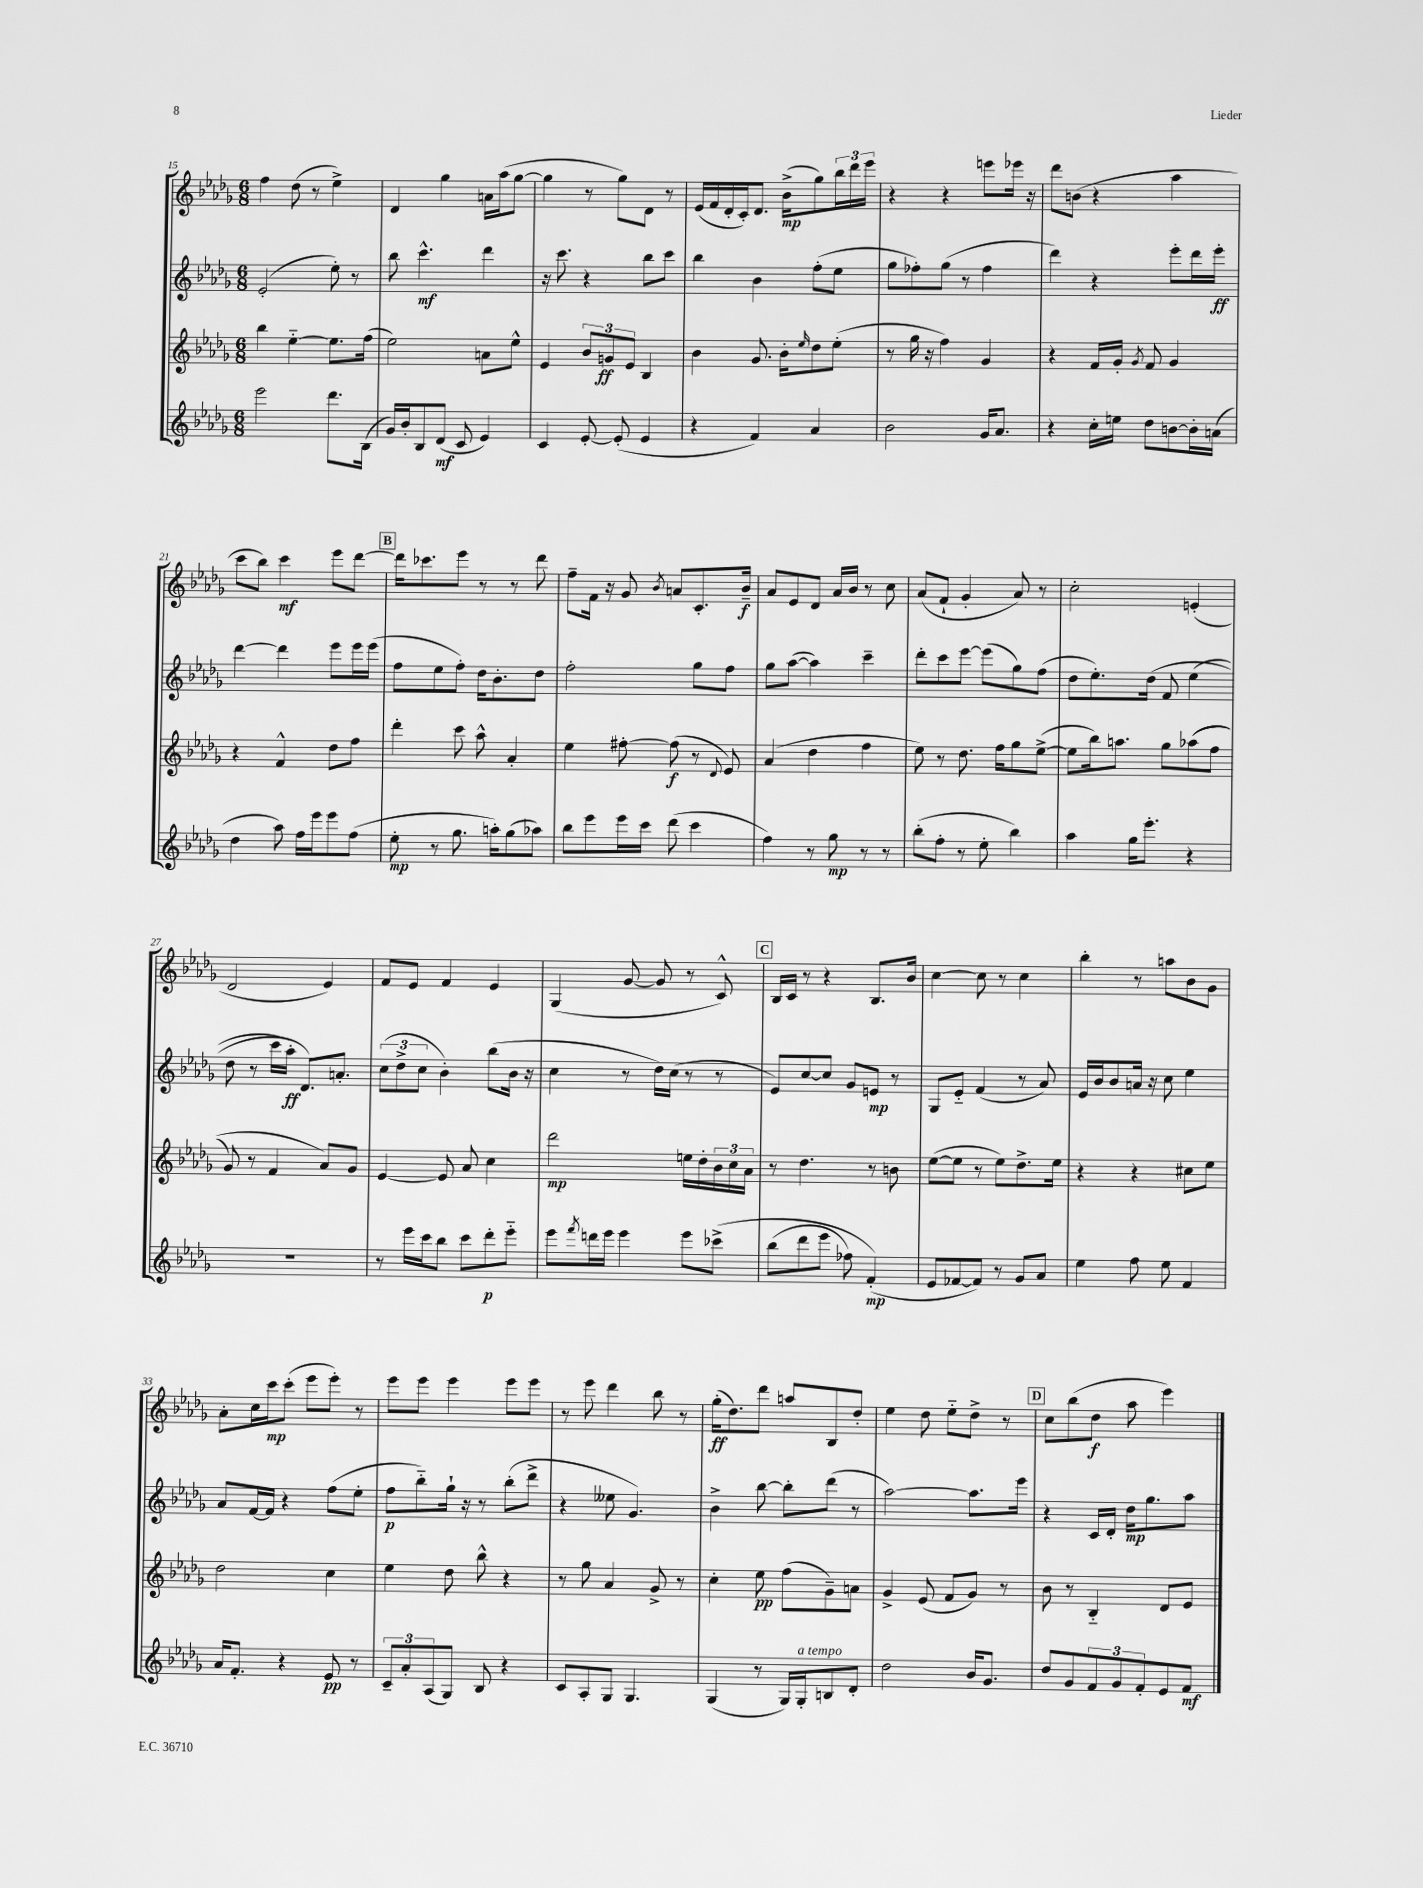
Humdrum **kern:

**kern	**kern	**kern	**kern
*staff4	*staff3	*staff2	*staff1
*clefG2	*clefG2	*clefG2	*clefG2
*k[b-e-a-d-g-]	*k[b-e-a-d-g-]	*k[b-e-a-d-g-]	*k[b-e-a-d-g-]
*M6/8	*M6/8	*M6/8	*M6/8
2eee-	4bb-	(2e-'	4ff
.	[4ee-'~	.	(8dd-
.	.	.	8r
8.ddd-	8.ee-]	8ee-')	4ee-^)
.	.	8r	.
(16B-	(16ff	.	.
=	=	=	=
16g-)	2ee-)	8bb-	4d-
16b-'	.	.	.
8B-	.	4.ccc^^	.
(8d-	.	.	4gg-
8c	.	.	.
4e-)	8a	4ddd-	16a
.	.	.	(16aa-
.	8ee-^^	.	[8gg-
=	=	=	=
4c	4e-	16r	4gg-]
.	.	8.ccc	.
[8e-'	12b-	4r	8r
.	12g	.	.
(8e-']	.	.	8gg-)
.	12e-	.	.
4e-	4B-	8bb-	8d-
.	.	8ccc	8r
=	=	=	=
4r	4b-	4bb-	(16e-
.	.	.	16f
.	.	.	16d-'
.	.	.	16c')
4f)	8.g-	4b-	8.d-
.	16b-'	.	(16b-^
.	16qqee-	.	.
4a-	8dd-	(8ff'	8gg-)
.	(8ee-'	8ee-	24bb-
.	.	.	24ddd-
.	.	.	24eee-
=	=	=	=
2b-	8r	8gg-	4r
.	16gg-	8ff-')	.
.	16r	.	.
.	4ff)	(8gg-	4r
.	.	8r	.
16g-	4g-	4ff-	8eee
8.a-	.	.	.
.	.	.	16eee-
.	.	.	16r
=	=	=	=
4r	4r	4ddd-)	8ddd-
.	.	.	(8b
16cc'	16f	4r	4r
16ee	16g-'	.	.
.	8qg-	.	.
8dd-	8f	.	.
[8b	4g-	8eee-'	4aa-
16b']	.	16ddd-	.
(16a	.	16eee-'	.
=	=	=	=
4dd-	4r	[4ddd-	8ccc
.	.	.	8bb-)
8aa-)	4f^^	4ddd-]	4ccc
16ff	.	.	.
16eee-	.	.	.
8eee-	8dd-	8eee-	8eee-
(8ff	8ff	16eee-	[8ddd-
.	.	(16eee-	.
=	=	=	=
8ee-'	4ddd-'	8ff	16ddd-]
.	.	.	8.ccc-
8r	.	8ee-	.
8.gg-	8ccc	8ff')	8eee-
.	8aa-^^	16dd-	8r
16aa')	.	8.b-'	.
(8gg-	4a-'	.	8r
8aa-)	.	8dd-	8ddd-
=	=	=	=
8bb-	4ee-	2ff'	8ff~
8eee-	.	.	16f
.	.	.	16r
16eee-	[8ff#'	.	8g-
16ccc	.	.	.
.	.	.	8qb-
(8ddd-	(8ff#]	.	8a
4ccc	8r	8gg-	8.c'
.	8qqd-	.	.
.	8e-)	8ff	.
.	.	.	16b-~
=	=	=	=
4ff)	(4a-	8gg-	8a-
.	.	([8aa-	8e-
8r	4dd-	4aa-])	8d-
8gg-	.	.	16a-
.	.	.	16b-
8r	4ff	4ccc~	8r
8r	.	.	8cc
=	=	=	=
(8bb-'	8ee-)	8ddd-'	(8a-
8ff'	8r	8ccc	8f`
8r	8.dd-	[8eee-	4g-'
8ee-'	.	(8eee-]	.
.	16ff	.	.
4bb-)	8gg-	8gg-)	8a-)
.	([8ee-^	(8ff	8r
=	=	=	=
4aa-	8ee-]	8dd-	2cc'
.	16bb-)	8.ee-')	.
.	8.aa	.	.
16gg-	.	.	.
8.eee-'	.	&(16dd-	.
.	8gg-	8f	.
4r	&((8aa-	(4ee-	(4e'
.	8ff	.	.
=	=	=	=
2.r	8g-)	8dd-	2d-
.	8r	8r	.
.	4f	16ccc	.
.	.	16aa-')	.
.	.	8.d-&)	.
.	8a-&)	.	4e-)
.	.	8.a'	.
.	8g-	.	.
=	=	=	=
8r	[4e-	(12cc	8f
.	.	12dd-^	.
16eee-	.	.	8e-
.	.	12cc	.
16ccc	.	.	.
8bb-	8e-]	4b-')	4f
8ccc	8a-	.	.
8ddd-'	4cc	(8bb-	4e-
8eee-'~	.	16b-	.
.	.	16r	.
=	=	=	=
8eee-	2ddd-	4cc	(4G-
8qfff	.	.	.
16ddd	.	.	.
16eee-	.	.	.
4eee-	.	8r	[8g-
.	.	16dd-)	8g-]
.	.	(16cc	.
8eee-	16ee	8r	8r
.	16dd-'	.	.
&(8ccc-^	24b-	8r	8c^^)
.	24cc	.	.
.	24a-	.	.
=	=	=	=
(8bb-	8r	8e-)	16B-
.	.	.	16c
8ddd-	4.dd-	[8cc	8r
8eee-	.	8cc]	4r
8ff-)	.	8g-	.
(4f'&)	8r	8e	8.B-
.	8b	8r	.
.	.	.	16b-
=	=	=	=
8e-	([8ee-	8G-	[4cc
[8f-	8ee-]	8e-'~	.
8f-])	8r	(4f	8cc]
8r	8ee-)	.	8r
8g-	8.dd-^	8r	4cc
8a-	.	8a-)	.
.	16ee-	.	.
=	=	=	=
4ee-	4r	16e-	4bb-'
.	.	16b-	.
.	.	8b-	.
8ff	4r	16a	8r
.	.	16r	.
8ee-	.	8cc	8aa
4f	8cc#	4ee-	8b-
.	8ee-	.	8g-
=	=	=	=
16a-	2dd-	8a-	8a-'
8.f'	.	.	.
.	.	[16f	16cc
.	.	16f]	16ccc
4r	.	4r	(8ccc'
.	.	.	8eee-
8e-	4cc	(8ff	8eee-')
8r	.	8ee-'	8r
=	=	=	=
12c~	4ee-	8ff	8eee-
12a-'	.	.	.
.	.	8bb-'~)	8eee-
(12A-	.	.	.
8G-)	8dd-	16gg-`	4eee-
.	.	16r	.
8B-	8bb-^^	8r	.
4r	4r	(8bb-'	8eee-
.	.	8ddd-^	8eee-
=	=	=	=
8c	8r	4r	8r
8A-'	8gg-	.	8eee-
8G-	4a-	8ee--	4ddd-
4.G-	.	4.g-)	.
.	8g-^	.	8bb-
.	8r	.	8r
=	=	=	=
(4G-	4cc'	4b-^	(16gg-'
.	.	.	8.dd-)
8r	8ee-	[8bb-	8ddd-
16G-)	(8ff	8bb-']	8aa
16G-'	.	.	.
8B	8g-~)	(8ddd-	8B-
8d-'	8a	8r	8dd-'
=	=	=	=
2dd-	4g-^	[2aa-)	4ee-
.	(8e-	.	8dd-
.	8f	.	8ee-'~
16b-	8g-)	8.aa-]	8dd-^
8.g-	.	.	.
.	8r	.	8r
.	.	16eee-	.
=	=	=	=
8dd-	8b-	4r	8cc
8g-	8r	.	(8bb-
12f	4B-'~	16c	8dd-
.	.	16d-'	.
12g-	.	.	.
.	.	16dd-	8aa-
12f'	.	.	.
.	.	8.gg-	.
8e-	8d-	.	4eee-)
8f	8e-	8aa-	.
==	==	==	==
*-	*-	*-	*-
